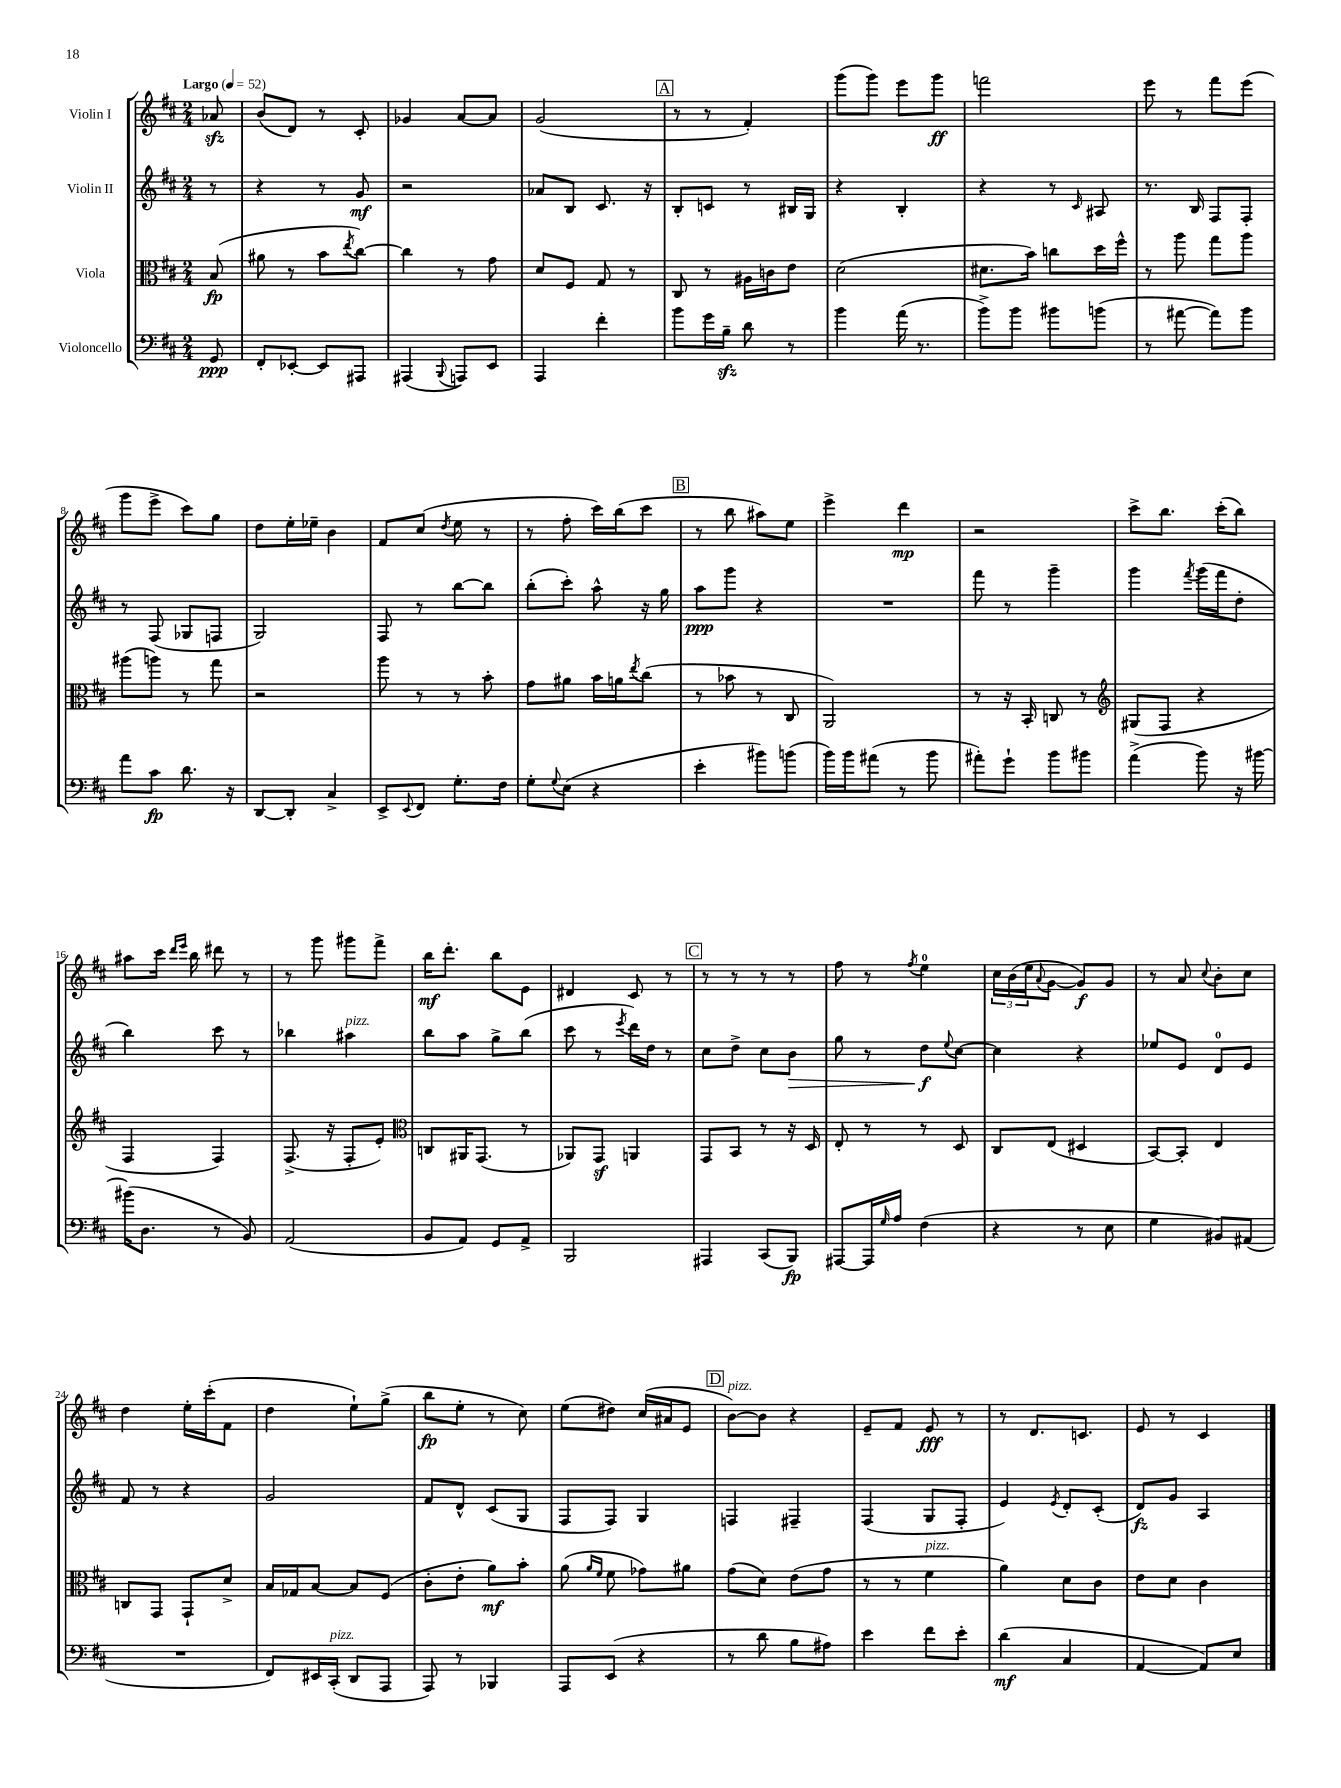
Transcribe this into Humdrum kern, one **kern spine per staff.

**kern	**kern	**kern	**kern
*staff4	*staff3	*staff2	*staff1
*clefF4	*clefC3	*clefG2	*clefG2
*k[f#c#]	*k[f#c#]	*k[f#c#]	*k[f#c#]
*M2/4	*M2/4	*M2/4	*M2/4
*MM52	*MM52	*MM52	*MM52
8GG/	(8B/	8r	8a-/
=	=	=	=
8FF#'/L	8a#\	4r	(8b/L
[8EE-'/J	8r	.	8d/J)
8EE-/]L	8b\L	8r	8r
.	8qee/	.	.
8AAA#/J	[8cc#\J)	8g/	8c#'/
=	=	=	=
(4AAA#/	4cc#\]	2r	4g-/
8qqBBB/	.	.	.
8AAA/L)	8r	.	[8a/L
8EE/J	8g\	.	8a/]J
=	=	=	=
4AAA/	8d/L	8a-/L	(2g/
.	8F#/J	8B/J	.
4f#'\	8G/	8.c#/	.
.	8r	.	.
.	.	16r	.
=	=	=	=
8b\L	8C#/	8B'/L	8r
16g\L	8r	8c/J	8r
16B~\JJ	.	.	.
8d\	16A#\LL	8r	4f#'/)
.	16c\J	.	.
8r	8e\J	16B#/LL	.
.	.	16G/JJ	.
=	=	=	=
4b\	(2d\	4r	(8ggg\L
.	.	.	8ggg\J)
(16a\	.	4B'/	8eee\L
8.r	.	.	.
.	.	.	8ggg\J
=	=	=	=
8b^\L)	8.d#\L	4r	2fff\
8b\J	.	.	.
.	16b\Jk)	.	.
8b#\L	8cc\L	8r	.
.	.	16qqc#/	.
(8b\J	16dd\L	8A#/	.
.	16ff#^^\JJ	.	.
=	=	=	=
8r	8r	8.r	8eee\
[8a#\	8aa\	.	8r
.	.	16B/	.
8a#\]L)	8gg\L	8F#/L	8fff#\L
8b\J	8aa\J	8F#'/J	(8eee\J
=	=	=	=
8a\L	(8aa#\L	8r	8ggg\L
8c#\J	8aa\J)	(8F#/	8eee^\J
8.d\	8r	8G-/L	8ccc#\L)
.	8gg\	8F/J	8gg\J
16r	.	.	.
=	=	=	=
[8DD/L	2r	2G/)	8dd\L
8DD'/]J	.	.	16ee'\L
.	.	.	16ee-~\JJ
4C#^/	.	.	4b\
=	=	=	=
8EE^/L	8aa\	8F#/	8f#/L
8qqEE/	.	.	.
8FF#/J	8r	8r	(8cc#/J
.	.	.	8qdd/
8.G'\L	8r	[8bb\L	8ee\
.	8b'\	8bb\]J	8r
16F#\Jk	.	.	.
=	=	=	=
8G'\L	8g\L	(8bb'\L	8r
8qqG/	.	.	.
(8E\J	8a#\J	8ccc#'\J)	8ff#'\
4r	16b\LL	8aa^^\	16ccc#\LL)
.	16a\J	.	(16bb\J
.	8qee/	.	.
.	(8cc#\J	16r	8ccc#\J
.	.	16gg\	.
=	=	=	=
4e'\	8r	8aa\L	8r
.	8b-\	8ggg\J	8bb\
8b#\L)	8r	4r	8aa#\L)
(8b\J	8C#/	.	8ee\J
=	=	=	=
16b\LL)	2AA/)	2r	4eee^\
16b\J	.	.	.
(8a#\J	.	.	.
8r	.	.	4ddd\
8b\	.	.	.
=	=	=	=
8a#'\L)	8r	8fff#\	2r
8g`\J	16r	8r	.
.	16BB'/	.	.
8b\L	8C/	4ggg~\	.
8b#\J	8r	.	.
=	=	=	=
*	*clefG2	*	*
(4a^\	(8G#/L	4ggg\	8ccc#^\L
.	8F#/J	.	8.bb\J
.	.	8qfff#/	.
8b\)	4r	(16ggg\LL	.
.	.	16fff#\J	(16ccc#'\LK
16r	.	8dd'\J	8bb\J)
[16b#\	.	.	.
=	=	=	=
(16b#\]LK	4F#/	4bb\)	8aa#\L
8.D\J	.	.	.
.	.	.	16ccc#\Jk
.	.	.	16qqddd/LL
.	.	.	16qqeee/JJ
.	.	.	16bb\
8r	4F#/)	8ccc#\	8ddd#\
8BB/)	.	8r	8r
=	=	=	=
(2AA/	(8.F#^/	4bb-\	8r
.	.	.	8ggg\
.	16r	.	.
.	8F#'/L	4aa#\	8ggg#\L
.	8e'/J)	.	8fff#^\J
=	=	=	=
*	*clefC3	*	*
8BB/L	8C/L	8bb\L	16bb\LK
.	.	.	8.ddd'\J
8AA/J)	16AA#/K	8aa\J	.
.	(8.GG/J	.	.
8GG/L	.	8gg^\L	8bb\L
8AA^/J	8r	(8bb\J	8e\J
=	=	=	=
2BBB/	8AA-/L)	8ccc#\	4d#/
.	8GG/J	8r	.
.	.	8qeee/	.
.	4AA/	16ddd\LL)	8c#/
.	.	16dd\JJ	.
.	.	8r	8r
=	=	=	=
4AAA#/	8GG/L	8cc#\L	8r
.	8BB/J	8dd^\J	8r
(8CC#/L	8r	8cc#\L	8r
8BBB/J)	16r	8b\J	8r
.	16D/	.	.
=	=	=	=
[8AAA#/L	8E'/	8gg\	8ff#\
16AAA#/]L	8r	8r	8r
16qqG/	.	.	.
16A/JJ	.	.	.
.	.	.	8qff#/
(4F#\	8r	8dd\L	4ee\
.	.	8qqee/	.
.	8D/	[8cc#\J	.
=	=	=	=
4r	8C#/L	4cc#\]	24cc#\LL
.	.	.	(24b\
.	.	.	24ee\J
.	.	.	8qqa/
.	(8E/J	.	[8g\J
8r	4D#/	4r	8g/]L)
8E\	.	.	8g/J
=	=	=	=
4G\	[8BB/L)	8ee-/L	8r
.	8BB'/]J	8e/J	8a/
.	.	.	8qqcc#/
8BB#/L)	4E/	8d/L	8b'\L
(8AA#/J	.	8e/J	8cc#\J
=	=	=	=
2r	8C/L	8f#/	4dd\
.	8GG/J	8r	.
.	8GG`/L	4r	16ee'\LL
.	.	.	(16ccc#'\J
.	8d^/J	.	8f#\J
=	=	=	=
8FF#/L)	16B/LL	2g/	4dd\
.	16G-/J	.	.
16EE#/L	[8B/J	.	.
(16CC#'/JJ	.	.	.
8DD/L	8B/]L	.	8ee`\L)
8AAA/J	(8F#/J	.	(8gg^\J
=	=	=	=
8AAA/)	8c#'\L	8f#/L	8bb\L
8r	8e'\J	8d^^/J	8ee'\J
4BBB-/	8a\L)	(8c#/L	8r
.	8b'\J	8G/J	8cc#\)
=	=	=	=
8AAA/L	(8a\	8F#/L	(8ee\L
.	16qqa/LL	.	.
.	16qqf#/JJ	.	.
(8EE/J	8f#\	8F#/J)	8dd#\J)
4r	8g-\L)	4G/	(16cc#/LL
.	.	.	16a#/J
.	8a#\J	.	8e/J
=	=	=	=
8r	(8g\L	4F/	[8b\L)
8d\	8d\J)	.	8b\]J
8B\L	(8e\L	4F#~/	4r
8A#\J)	8g\J	.	.
=	=	=	=
4e\	8r	(4F#/	8e~/L
.	8r	.	8f#/J
8f#\L	4f#\	8G/L	8e/
8e'\J	.	8F#'/J	8r
=	=	=	=
(4d\	4a\)	4e/)	8r
.	.	.	8.d/L
.	.	8qe/	.
4C#/	8d\L	8d'/L	.
.	.	.	8.c/J
.	8c#\J	(8c#'/J	.
=	=	=	=
[4AA/	8e\L	8d/L)	8e/
.	8d\J	8g/J	8r
8AA/]L)	4c#\	4A/	4c#/
8E/J	.	.	.
==	==	==	==
*-	*-	*-	*-
